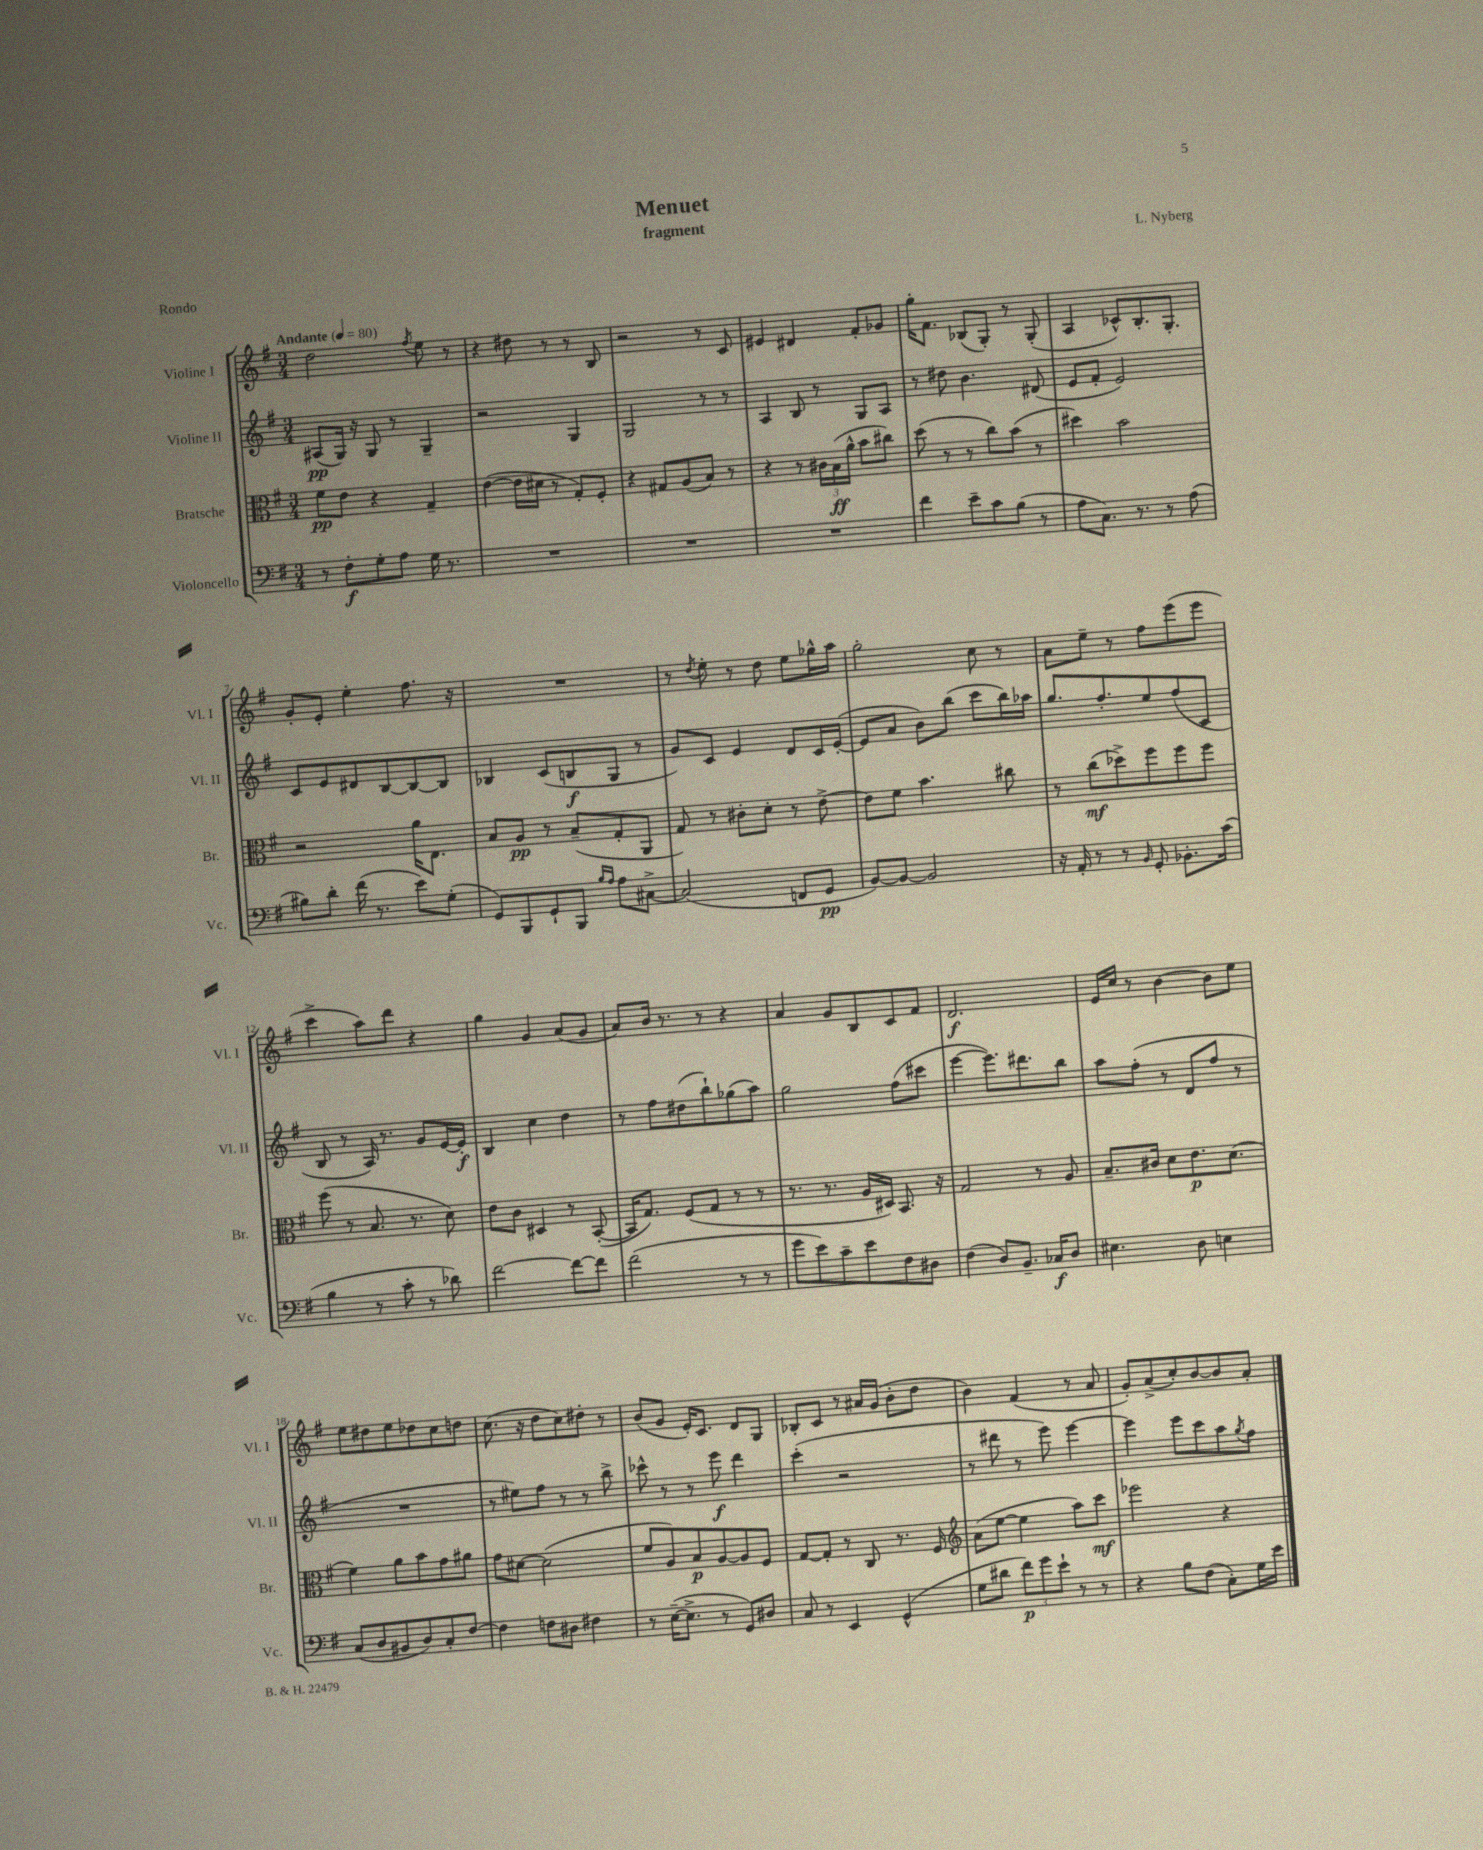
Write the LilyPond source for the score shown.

\header { title = "Menuet" composer = "L. Nyberg" subtitle = "fragment" piece = "Rondo" }
<<
\new StaffGroup <<
\new Staff = "s0" \with { instrumentName = "Violine I" shortInstrumentName = "Vl. I" } {
    \clef treble \key g \major \numericTimeSignature \time 3/4 \tempo "Andante" 4 = 80
    d''2 \acciaccatura { fis''8 } e''8 r8 |
    r4 dis''8 r8 r8 b8 |
    r2 r8 c'8 |
    eis'4 dis'4 fis'8-. ges'8 |
    g''16-. fis'8. bes8( g8-.) r8 g8-.( |
    a4 ces'8-^) b8.-. g8.-. |
    g'8-. e'8-. e''4-. fis''8. r16 |
    R2. |
    r8 \acciaccatura { d''8 } e''8-. r8 d''8 e''8 ges''16-^ a''16 |
    g''2-. c''8 r8 |
    a'8 e''8-- r8 fis''8 e'''8( e'''8 |
    c'''4-> a''8) d'''8 r4 |
    g''4 g'4 a'8( g'8 |
    a'8) b'16 r8. r8 r4 |
    a'4 g'8 b8 c'8 fis'8 |
    d'2.\f |
    e'16 c''16 r8 b'4~ b'8 e''8 |
    e''8 dis''8 e''8 des''8 c''8 d''8 |
    c''8.( r16 d''8 c''8) dis''8-. r8 |
    b'8( g'8 e'16-.) c'8. d'8 g8 |
    bes8-. c'8 r8 ais'16 g'16( b'8-. d''8 |
    b'4) fis'4( r8 a'8 |
    g'8-.) a'8->( c''8-.) b'8~ b'8 a'8-. \bar "|." |
}
\new Staff = "s1" \with { instrumentName = "Violine II" shortInstrumentName = "Vl. II" } {
    \clef treble \key g \major \numericTimeSignature \time 3/4
    ais8\pp( g16) r16 g8 r8 g4-- |
    r2 g4 |
    g2 r8 r8 |
    a4 b8 r8 g8 a8 |
    r8 dis''8 b'4. dis'8( |
    e'8 fis'8-. e'2) |
    c'8 e'8 dis'8 b8~ b8~ b8 |
    bes4 c'8( b8\f g8 r8 |
    g'8) c'8 e'4 d'8 c'16 e'16~-.( |
    e'8 a'8 b'8) b''8( c'''8 b''16) aes''16 |
    g''8. fis''8.-. e''8 fis''8( c'8 |
    b8 r8 a16) r8. g'8 e'16~ e'16-.\f |
    b4 c''4 d''4 |
    r8 fis''8 dis''8( b''8-!) ges''8( a''8) |
    g''2 fis''8( cis'''8 |
    e'''4~ e'''8.) dis'''8. b''8 |
    a''8 fis''8-.( r8 d'8 fis''8 r8 |
    R2. |
    r8 eis''8) fis''8 r8 r8 b''8-> |
    ces'''8-^ r8 r8 e'''8\f d'''4 |
    c'''4-.( r2 |
    r8 dis'''8 r8 e'''8) e'''4~ |
    e'''4 e'''8 c'''8 a''8 \acciaccatura { g''8 } fis''8 \bar "|." |
}
\new Staff = "s2" \with { instrumentName = "Bratsche" shortInstrumentName = "Br." } {
    \clef alto \key g \major \numericTimeSignature \time 3/4
    fis'8\pp e'8 r4 g4-- |
    e'4~( e'16 dis'16 r8 g8-.) fis8-. |
    r4 gis8 a8( b8) r8 |
    r4 r8 \tuplet 3/2 { cis'16 b16\ff( a'16-^ } b'8 cis''8) |
    d''8( r8 r8 c''8) b'8( r8 |
    dis''4) b'2 |
    r2 a'16 e8. |
    b8 a8\pp r8 b8--( g8-. a,8 |
    g8) r8 cis'8-. d'8-. r8 e'8~-> |
    e'8 fis'8 b'4. cis''8 |
    r8 c''8\mf( des''8->) fis''8 fis''8 fis''8 |
    fis''8( r8 b8. r8. d'8) |
    e'8 c'8 dis4 r8 b,8~-.( |
    b,16 g8.) fis8( g8 r8 r8 |
    r8. r8. a16 dis16) b,8. r16 |
    g2 r8 a8 |
    b8.-- cis'16 d'8 e'8.\p d'8.( |
    fis'4) a'8 b'8 g'8 ais'8 |
    g'8 dis'8~ dis'2( |
    fis'8 a8) b8\p a8~ a8 fis8 |
    g8~ g8-. r8 c8 r8. fis16 |
    \clef treble a'8( e''8~ e''4 a''8) c'''8\mf |
    ees'''2 r4 \bar "|." |
}
\new Staff = "s3" \with { instrumentName = "Violoncello" shortInstrumentName = "Vc." } {
    \clef bass \key g \major \numericTimeSignature \time 3/4
    r8 fis8-.\f g8-. a8 g16 r8. |
    R2. |
    R2. |
    R2. |
    fis'4 e'8-- c'8 b8( r8 |
    a8 c8.) r8. r8 a8( |
    bis8) d'8-. fis'16( r8. e'8) g8-.( |
    g,8) b,,8 g,8-! b,,8 \grace { b16 a16 } a8 cis8~-> |
    cis2( f,8 g,8\pp |
    b,8~) b,8~ b,2 |
    r16 a,16-. r8 r8 \grace { b,16 } g,8-. bes,8.-. c'16( |
    b4 r8 c'8-. r8 des'8) |
    fis'2~ fis'8~ fis'8 |
    fis'2( r8 r8 |
    g'8 e'8) c'8-- e'8 fis8 dis8 |
    fis4( d8) b,8.-- ces16\f d8 |
    eis4. d8 e4 |
    c8( d8 bis,8 d8) c8-. fis8~ |
    fis4 f8 dis8 fis4 |
    r8 e16~--( e8.-> r8 g,8) dis8 |
    c8 r8 e,4 g,4-^( |
    g8 dis'8 \tuplet 3/2 { fis'8\p) g'8 e'8-! } r8 r8 |
    r4 b8 fis8( c8-.) g16 e'16 \bar "|." |
}
>>
>>
